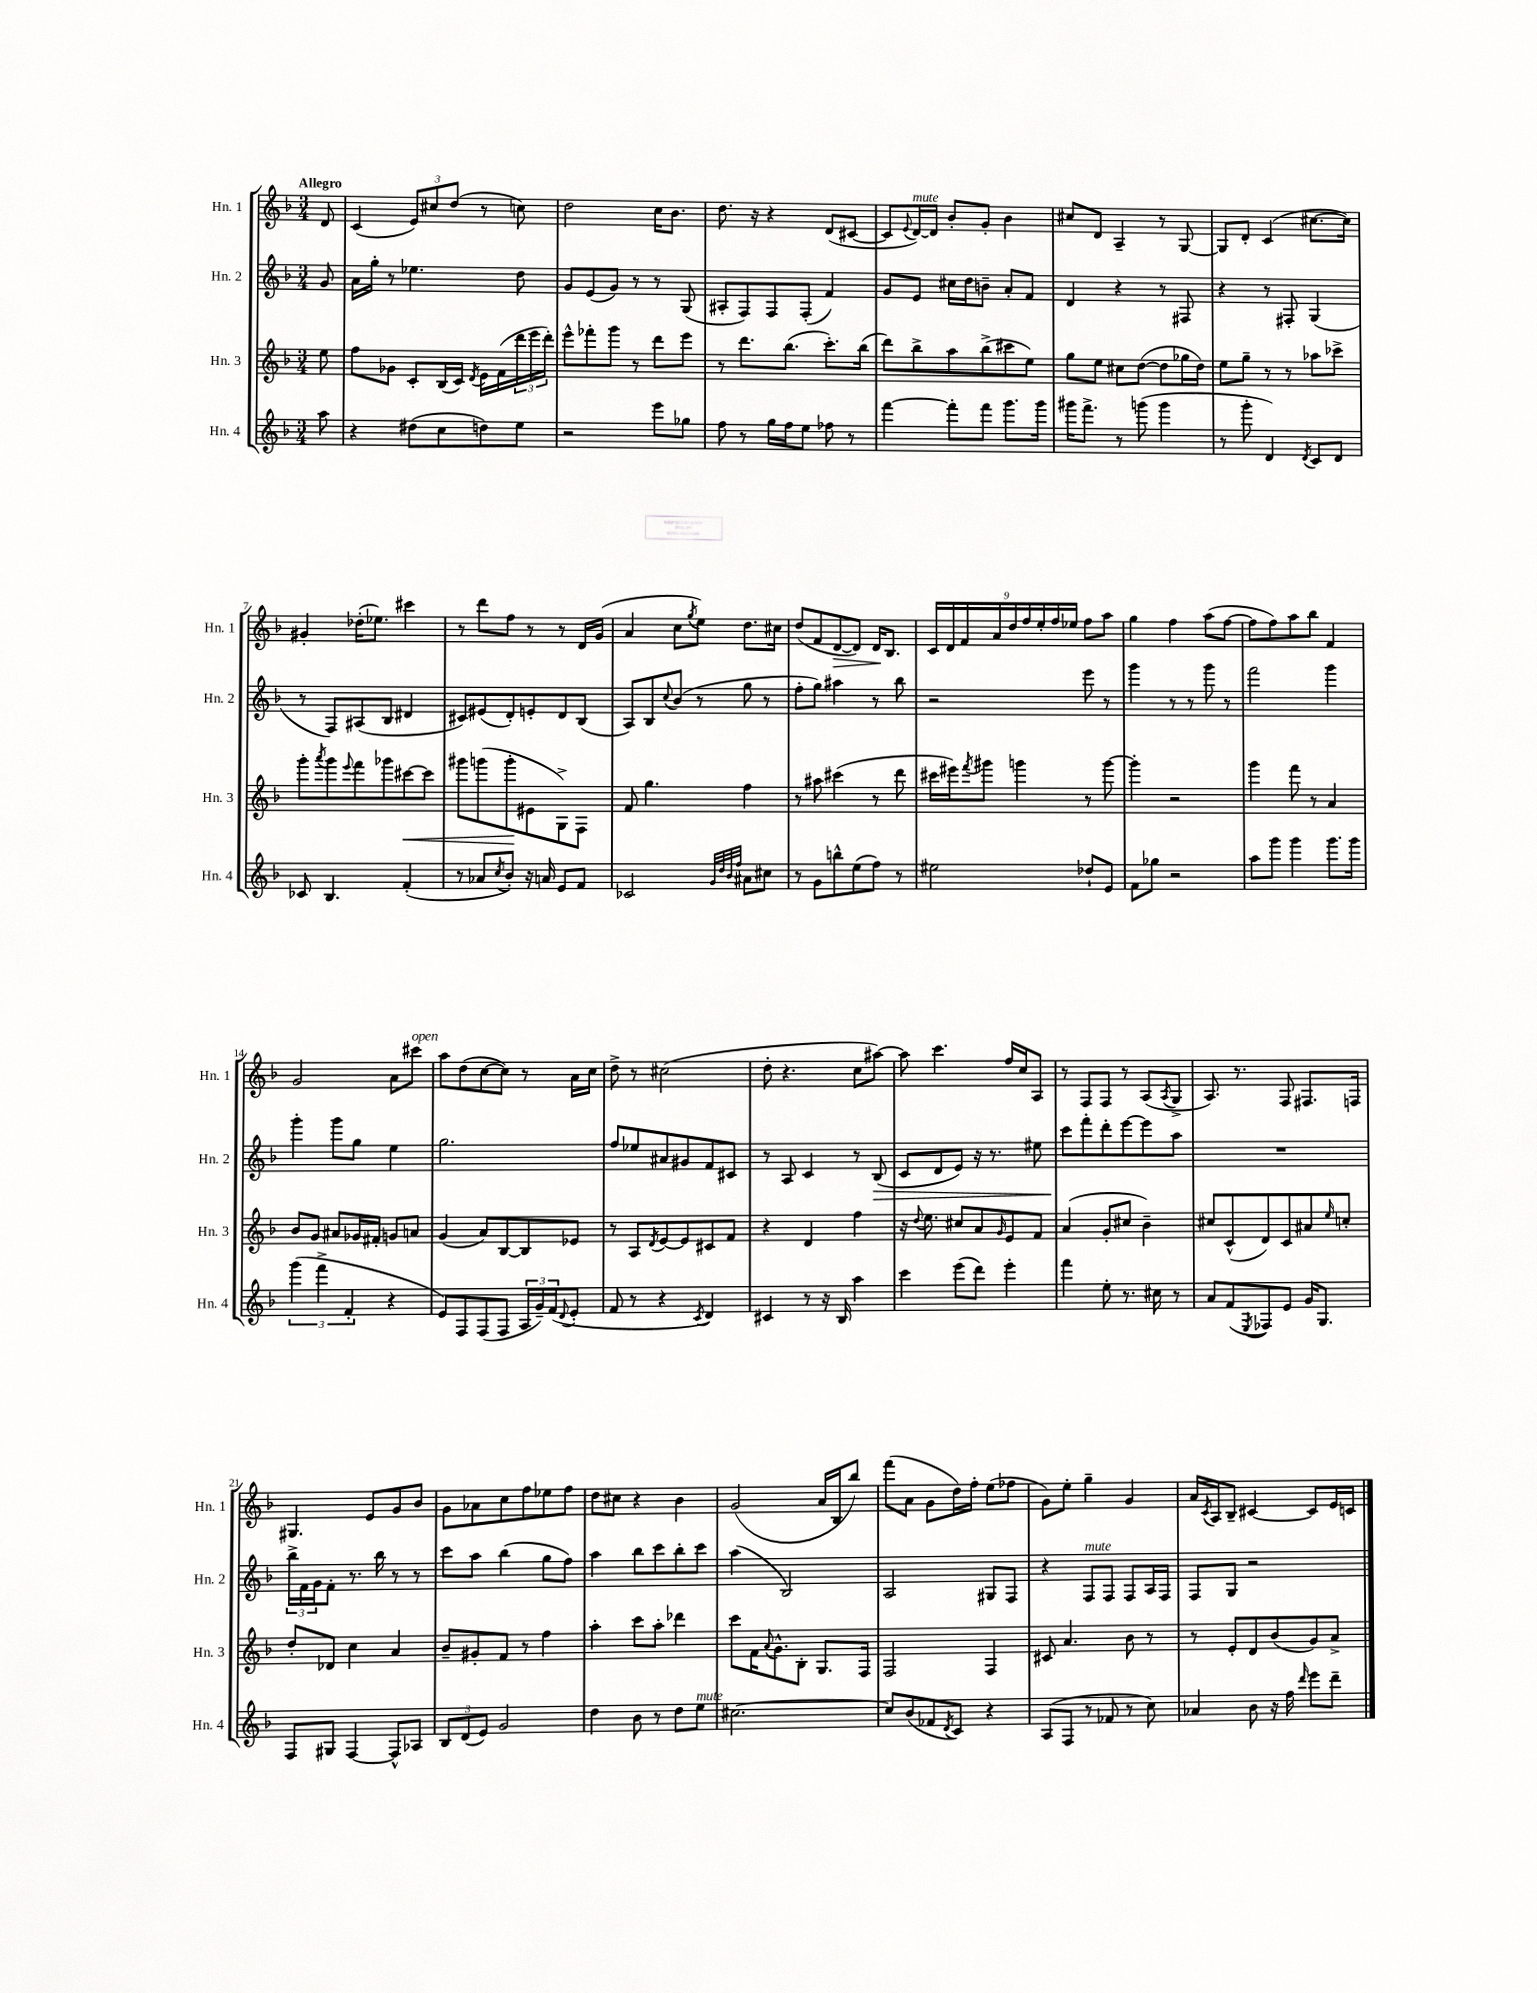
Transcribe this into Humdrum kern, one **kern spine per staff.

**kern	**kern	**kern	**kern
*staff4	*staff3	*staff2	*staff1
*clefG2	*clefG2	*clefG2	*clefG2
*k[b-]	*k[b-]	*k[b-]	*k[b-]
*M3/4	*M3/4	*M3/4	*M3/4
8aa	8ee	8g	8d
=	=	=	=
4r	8ff	16a	(4c
.	.	16gg'	.
.	8g-	8r	.
(8dd#	8c'	4.ee-	12e)
.	.	.	12cc#
8cc	(16B-	.	.
.	.	.	(12dd
.	16c)	.	.
.	8qd	.	.
8dd)	16e	.	8r
.	(16f	.	.
8ee	24ddd	8dd	8cc)
.	24eee	.	.
.	24ddd')	.	.
=	=	=	=
2r	8eee^^	8g	2dd
.	8fff-'	(8e	.
.	8ggg	8g)	.
.	8r	8r	.
8eee	8ddd	8r	16cc
.	.	.	8.b-
8gg-	8eee	(8G	.
=	=	=	=
8ff	8r	8A#'	8.dd
8r	8.ddd	8F)	.
.	.	.	16r
16gg	.	8F	4r
16ff	(8.bb-	.	.
8ee	.	(8F'	.
8ff-	8.ccc')	4f)	(8d
8r	.	.	[8c#
.	(16bb-	.	.
=	=	=	=
[4fff	8ddd)	8g	8c#]
.	.	.	8qqe
.	8bb-^	8e	[16d)
.	.	.	16d]
8fff']	8aa	16cc#	8b-'
.	.	16dd	.
8fff	(8bb-^	8b~	8g'
8.ggg	8ccc#	8a'	4b-
.	8ee)	8f	.
16ggg	.	.	.
=	=	=	=
16ggg#	8gg	4d	8cc#
8.fff^	.	.	.
.	8ee	.	8d
8r	8cc#	4r	4A~
(8ggg	([8dd	.	.
4ggg	8dd]	8r	8r
.	16gg-	8F#	[8G
.	16dd)	.	.
=	=	=	=
8r	8ee	4r	8G]
8ggg'	8gg~	.	8d'
4d)	8r	8r	(4c
.	8r	8F#'	.
8qd	.	.	.
8c	8aa-	(4G	[8.cc#
8d	8ccc-^	.	.
.	.	.	16cc#])
=	=	=	=
8c-	8ggg'	8r	4g#'
.	8qaaa	.	.
4.B-	8ggg	8F)	.
.	8qqeee	.	.
.	8fff	(8A#	(16dd-'
.	.	.	8.ee-)
.	8ggg-	8B-	.
(4f'	[8ccc#	4d#	4ccc#
.	8ccc#]	.	.
=	=	=	=
8r	8ggg#	8c#)	8r
8a-	(8ggg	(8e#	8ddd
8qcc	.	.	.
8b-')	8ggg'	8d')	8ff
16r	8e#	8e'	8r
16a	.	.	.
8e	8G^)	8d	8r
8f	8F	(8B-	16d
.	.	.	(16g
=	=	=	=
2c-	8f	8A)	4a
.	4.gg	8B-	.
.	.	8qqcc	.
.	.	(8b-	8cc
.	.	.	8qgg
.	.	8r	8ee)
32qqg	.	.	.
32qqdd	.	.	.
32qqb-	.	.	.
32qqff	.	.	.
8a#	4ff	8gg	8.dd
8cc#	.	8r	.
.	.	.	16cc#
=	=	=	=
8r	8r	8ff'	(8dd
8g	8aa#	8gg)	8f
8bb^^	(4ccc#	4aa#	[8d
(8ee	.	.	8d])
8ff)	8r	8r	16d
.	.	.	8.B-
8r	8ddd	8bb-	.
=	=	=	=
2ee#	16ccc#	2r	18c
.	.	.	18d
.	16eee#)	.	.
.	.	.	18f
.	8qfff	.	.
.	8ggg#	.	.
.	.	.	18a
.	.	.	18dd
.	4ggg	.	.
.	.	.	18ff
.	.	.	18ee'
.	.	.	18ff
.	.	.	18ee-
8dd-`	8r	8eee	8ff
8e	[8ggg	8r	8aa
=	=	=	=
8f	4ggg']	4ggg	4gg
8gg-	.	.	.
2r	2r	8r	4ff
.	.	8r	.
.	.	8ggg	(8aa
.	.	8r	[8ff
=	=	=	=
8aa	4ggg	2fff	8ff]
8ggg	.	.	8ff)
4ggg	8fff	.	8aa
.	8r	.	8bb-
8.ggg	4a	4ggg	4f
16ggg	.	.	.
=	=	=	=
(6ggg	8b-	4ggg'	2g
.	8g	.	.
6fff^	.	.	.
.	8a#	8ggg	.
6f'	.	.	.
.	16g-	8gg	.
.	16f#'	.	.
4r	8g	4ee	8a
.	8a	.	8ccc#
=	=	=	=
8e)	(4g	2.gg	8aa
8F	.	.	(8dd
(8F	8a)	.	[8cc
8F	[8B-	.	8cc])
24A	8B-]	.	8r
24g~)	.	.	.
(24f	.	.	.
8qqd	.	.	.
8e'	8e-	.	16a
.	.	.	16cc
=	=	=	=
8f	8r	8ff	8dd^
8r	8A	8ee-	8r
.	8qd	.	.
4r	[8e	8a#	(2cc#
.	8e]	8g#	.
8qc	.	.	.
4d)	8c#	8f	.
.	8f	8c#	.
=	=	=	=
4c#	4r	8r	8dd'
.	.	8A	4.r
8r	4d	4c	.
16r	.	.	.
16B-	.	.	.
4aa	4ff	8r	8cc
.	.	(8B-	[8aa#)
=	=	=	=
4ccc	16r	8c	8aa#]
.	8qqdd	.	.
.	8.ee	.	.
.	.	8d	4.ccc
(8eee	8cc#	8e)	.
8ddd)	8a	16r	.
.	.	8.r	.
.	16qqg	.	.
4eee'	8e	.	16ff
.	.	.	16cc
.	8f	8ee#	8A
=	=	=	=
4fff	(4a	8ccc	8r
.	.	8fff'	8F
8ee'	8g'	8ddd'	8F
8.r	8cc#	[8eee	8r
.	4b-~)	8eee]	(8A
16cc#	.	.	.
.	.	.	8qA
8r	.	8aa	8G^
=	=	=	=
8a	8cc#	2.r	8.A)
(8f	(8c^^	.	.
.	.	.	8.r
8qE	.	.	.
8F-)	8d)	.	.
8e	8c	.	8F
16g	8a#	.	8.F#
8.G	.	.	.
.	16qqee	.	.
.	8cc'	.	.
.	.	.	16F
=	=	=	=
8F	8dd'	24bb-^	4.G#
.	.	24f	.
.	.	24g	.
8G#	8d-	8f'	.
[4F	4cc	8.r	.
.	.	.	8e
.	.	16bb-	.
8F^^]	4a	8r	8g
8A-	.	8r	8b-
=	=	=	=
12B-	8b-~	8ccc	8g
(12d	.	.	.
.	8g#'	8aa	8a-
12e)	.	.	.
2g	8f	(4bb-	8cc
.	8r	.	8ff
.	4ff	8gg	8ee-
.	.	8ff)	8ff
=	=	=	=
4dd	4aa'	4aa	8dd
.	.	.	8cc#
8b-	8ccc	8bb-	4r
8r	8aa'	8ccc	.
8dd	4ddd-	8bb-'	4b-
8ee	.	8ccc	.
=	=	=	=
[2.cc#	8ccc	(4aa	(2g
.	16f	.	.
.	8qqa	.	.
.	8.g^^	.	.
.	.	2B-)	.
.	8B-'	.	.
.	8.G	.	16a
.	.	.	16B-
.	.	.	8bb-)
.	16F	.	.
=	=	=	=
8cc#]	2F	2A	(8fff
(8b-	.	.	8a
8f-	.	.	8g
8qd	.	.	.
8c)	.	.	16dd)
.	.	.	16ff'
4r	4F	8G#	(8ee
.	.	8F	8ff-
=	=	=	=
(8A	8c#	4r	8g)
8F	4.a	.	8ee'
8r	.	8F	4gg~
8f-	.	8F	.
8r	8b-	8F	4g
8cc)	8r	16A	.
.	.	16F	.
=	=	=	=
4a-	8r	8F	16a
.	.	.	8qc
.	.	.	16A
.	8e'	8G	8B-~
8b-	8d	2r	[4c#
16r	(8b-	.	.
16ff	.	.	.
16qqddd	.	.	.
8eee	8g)	.	8c#]
8ddd~	8a^	.	16e
.	.	.	16c
==	==	==	==
*-	*-	*-	*-
